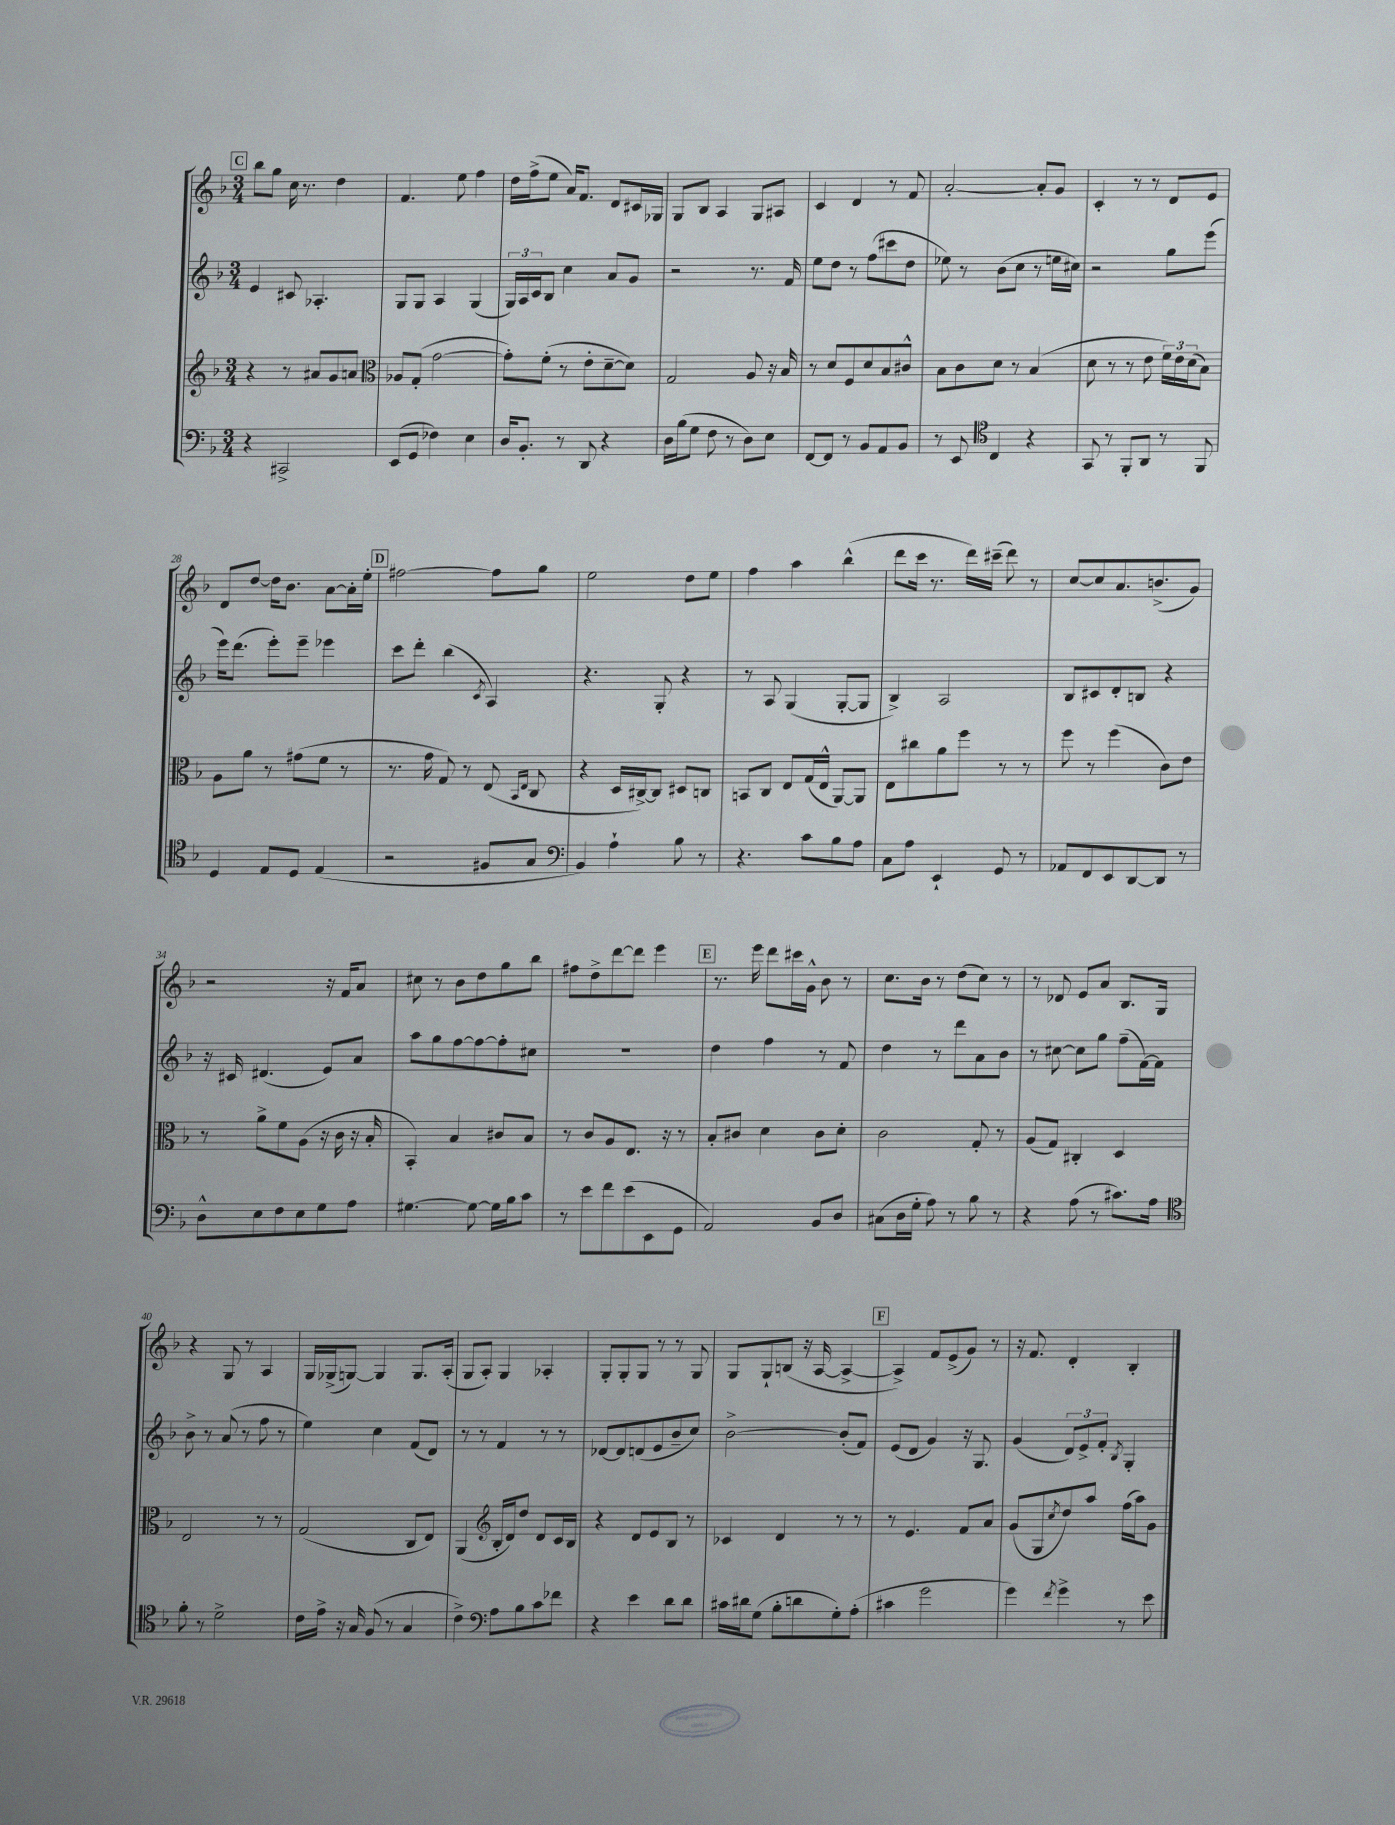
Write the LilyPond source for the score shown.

<<
\new StaffGroup <<
\new Staff = "s0" {
    \clef treble \key f \major \numericTimeSignature \time 3/4
    \mark \markup { \box "C" } bes''8 g''8 c''16 r8. d''4 |
    f'4. e''8 f''4 |
    d''16 f''16->( e''8 a'16) f'8. d'8 cis'16 ges16 |
    g8 bes8 a4 g8 ais8 |
    c'4 d'4 r8 f'8 |
    a'2~-. a'8-. g'8 |
    c'4-. r8 r8 d'8 e'8 |
    d'8 d''8~ d''16 bes'8. a'8~ a'16-. e''16-. |
    \mark \markup { \box "D" } fis''2~ fis''8 g''8 |
    e''2 d''8 e''8 |
    f''4 a''4 bes''4-^( |
    d'''8 c'''16 r8. d'''16) cis'''16--( d'''8) r8 |
    c''8~ c''8 a'8. b'8.->( g'8) |
    r2 r16 f'16 a'8 |
    cis''8 r8 bes'8 d''8 g''8 bes''8 |
    fis''8 d''8-> d'''8~ d'''8 e'''4 |
    \mark \markup { \box "E" } r8. e'''16 d'''8 cis'''16 g'16-^ bes'8 r8 |
    c''8. bes'16 r8 d''8( c''8) r8 |
    r8 des'8 e'8 a'8 bes8. g16 |
    r4 g8 r8 a4 |
    g16 ges16->( g8~) g4 g8. a16-.( |
    g8 a8-.) g4 aes4-. |
    g8-. g8-. g8 r8 r8 g8 |
    g8 g8-! b8( r16 a16~ a4~-> |
    \mark \markup { \box "F" } a4->) f'8 e'8->( g'8) r8 |
    r16 f'8. d'4-. bes4-. \bar "|." |
}
\new Staff = "s1" {
    \clef treble \key f \major \numericTimeSignature \time 3/4
    \mark \markup { \box "C" } e'4 cis'8 aes4.-. |
    g8 g8 a4 g4( |
    \tuplet 3/2 { g16) a16 c'16 } bes8 c''4 a'8 g'8 |
    r2 r8. f'16 |
    e''8 d''8 r8 f''8( cis'''8 d''8 |
    ees''8) r8 bes'8( c''8 r8 e''16 cis''16) |
    r2 g''8 e'''8( |
    e'''16) d'''8.( e'''8-.) e'''8-- ees'''4 |
    \mark \markup { \box "D" } c'''8 d'''8-. bes''4( \acciaccatura { c'8 } a4) |
    r4. g8-. r4 |
    r8 a8 g4( g8~-. g8 |
    bes4->) a2 |
    bes8 cis'8 d'8-. b8 r4 |
    r16 cis'16 dis'4.( e'8) a'8 |
    a''8 g''8 f''8~ f''8~ f''8-. cis''8 |
    R2. |
    \mark \markup { \box "E" } d''4 f''4 r8 f'8 |
    d''4 r8 d'''8 a'8 bes'8 |
    r8 cis''8~ cis''8 g''8 f''8--( f'16~) f'16 |
    bes'8-> r8 a'8( r8 f''8 r8 |
    e''4) c''4 f'8( d'8) |
    r8 r8 f'4 r8 r8 |
    des'8~ des'8 d'8( e'8 bes'8-- c''8) |
    bes'2~-> bes'8-.( f'8) |
    \mark \markup { \box "F" } e'8( d'8 g'4) r16 g8. |
    g'4( \tuplet 3/2 { d'8) e'8-> f'8-. } \acciaccatura { bes8 } g4-. \bar "|." |
}
\new Staff = "s2" {
    \clef treble \key f \major \numericTimeSignature \time 3/4
    \mark \markup { \box "C" } r4 r8 ais'8 g'8 a'8 |
    \clef alto aes8 g8-.( g'2~ |
    g'8-.) f'8-.( r8 e'8-. d'8~-- d'8) |
    g2 a8 r16 bes16 |
    r8 d'8 f8 d'8 bes8 cis'8-^ |
    bes8 c'8 d'8 r8 bes4( |
    d'8 r8 r8 e'8 \tuplet 3/2 { f'16) e'16 d'16( } bes8) |
    a8 a'8 r8 gis'8( f'8 r8 |
    \mark \markup { \box "D" } r8. g'16 g8) r8 e8( \grace { bes,16 e16 } c8 |
    r4 d16 cis16~->) cis8 dis8 c8 |
    b,8 c8 e8 g16( e16-^ a,8~) a,8 |
    e8 cis''8 a'8 f''8 r8 r8 |
    f''8 r8 f''4( c'8) e'8 |
    r8 a'8-> f'8 a8( r16 c'16 r16 bes16-. |
    bes,4-.) bes4 cis'8 bes8 |
    r8 c'8 a8 e8. r16 r8 |
    \mark \markup { \box "E" } bes8-. cis'8 d'4 cis'8 d'8-. |
    c'2 g8-. r8 |
    a8( g8) cis4-. d4 |
    e2 r8 r8 |
    g2( c8 e8) |
    a,4( \clef treble bes16-. d'16) d''8 d'8 c'16 bes16 |
    r4 d'8 e'8 bes8 r8 |
    ces'4 d'4 r8 r8 |
    \mark \markup { \box "F" } r8 e'4. f'8 a'8 |
    g'8( g8 \acciaccatura { c''8 } d''8) a''8 f''16( a''16) g'8 \bar "|." |
}
\new Staff = "s3" {
    \clef bass \key f \major \numericTimeSignature \time 3/4
    \mark \markup { \box "C" } r4 cis,2-> |
    e,8( g,8 fes4) e4 |
    d16 bes,8.-. r8 d,8 r4 |
    d16 bes16( g8 f8 r8 d8) e8 |
    f,8~ f,8 r8 bes,8 a,8 bes,8 |
    r8 e,8 \clef tenor c4 r4 |
    g,8 r8 f,8-. a,8 r8 f,8 |
    d4 e8 d8 e4( |
    \mark \markup { \box "D" } r2 fis8 g8 |
    \clef bass bes,4) a4-! bes8 r8 |
    r4. c'8 bes8 a8 |
    c8 a8 e,4-! g,8 r8 |
    aes,8 f,8 e,8 d,8~ d,8 r8 |
    d8-^ e8 f8 e8 g8 a8 |
    gis4.~ gis8~ gis16 bes16 c'8 |
    r8 e'8 f'8 e'8( e,8 g,8 |
    \mark \markup { \box "E" } a,2) bes,8 d8 |
    cis8( d16 g16-. a8) r8 bes8 r8 |
    r4 a8( r8 cis'8.) a16 |
    \clef tenor f'8-. r8 d'2-> |
    c'16 e'16-> r16 g16 f8( r8 g4 |
    c'4->) \clef bass a8 bes8 c'8 fes'8 |
    r4 e'4 d'8 d'8 |
    cis'16 dis'16 g8( bes8-. d'8 g8-.) a8-.( |
    \mark \markup { \box "F" } cis'4 g'2 |
    g'4) \acciaccatura { f'8 } g'4-> r8 e'8 \bar "|." |
}
>>
>>
\layout { \context { \Score currentBarNumber = #21 } }
